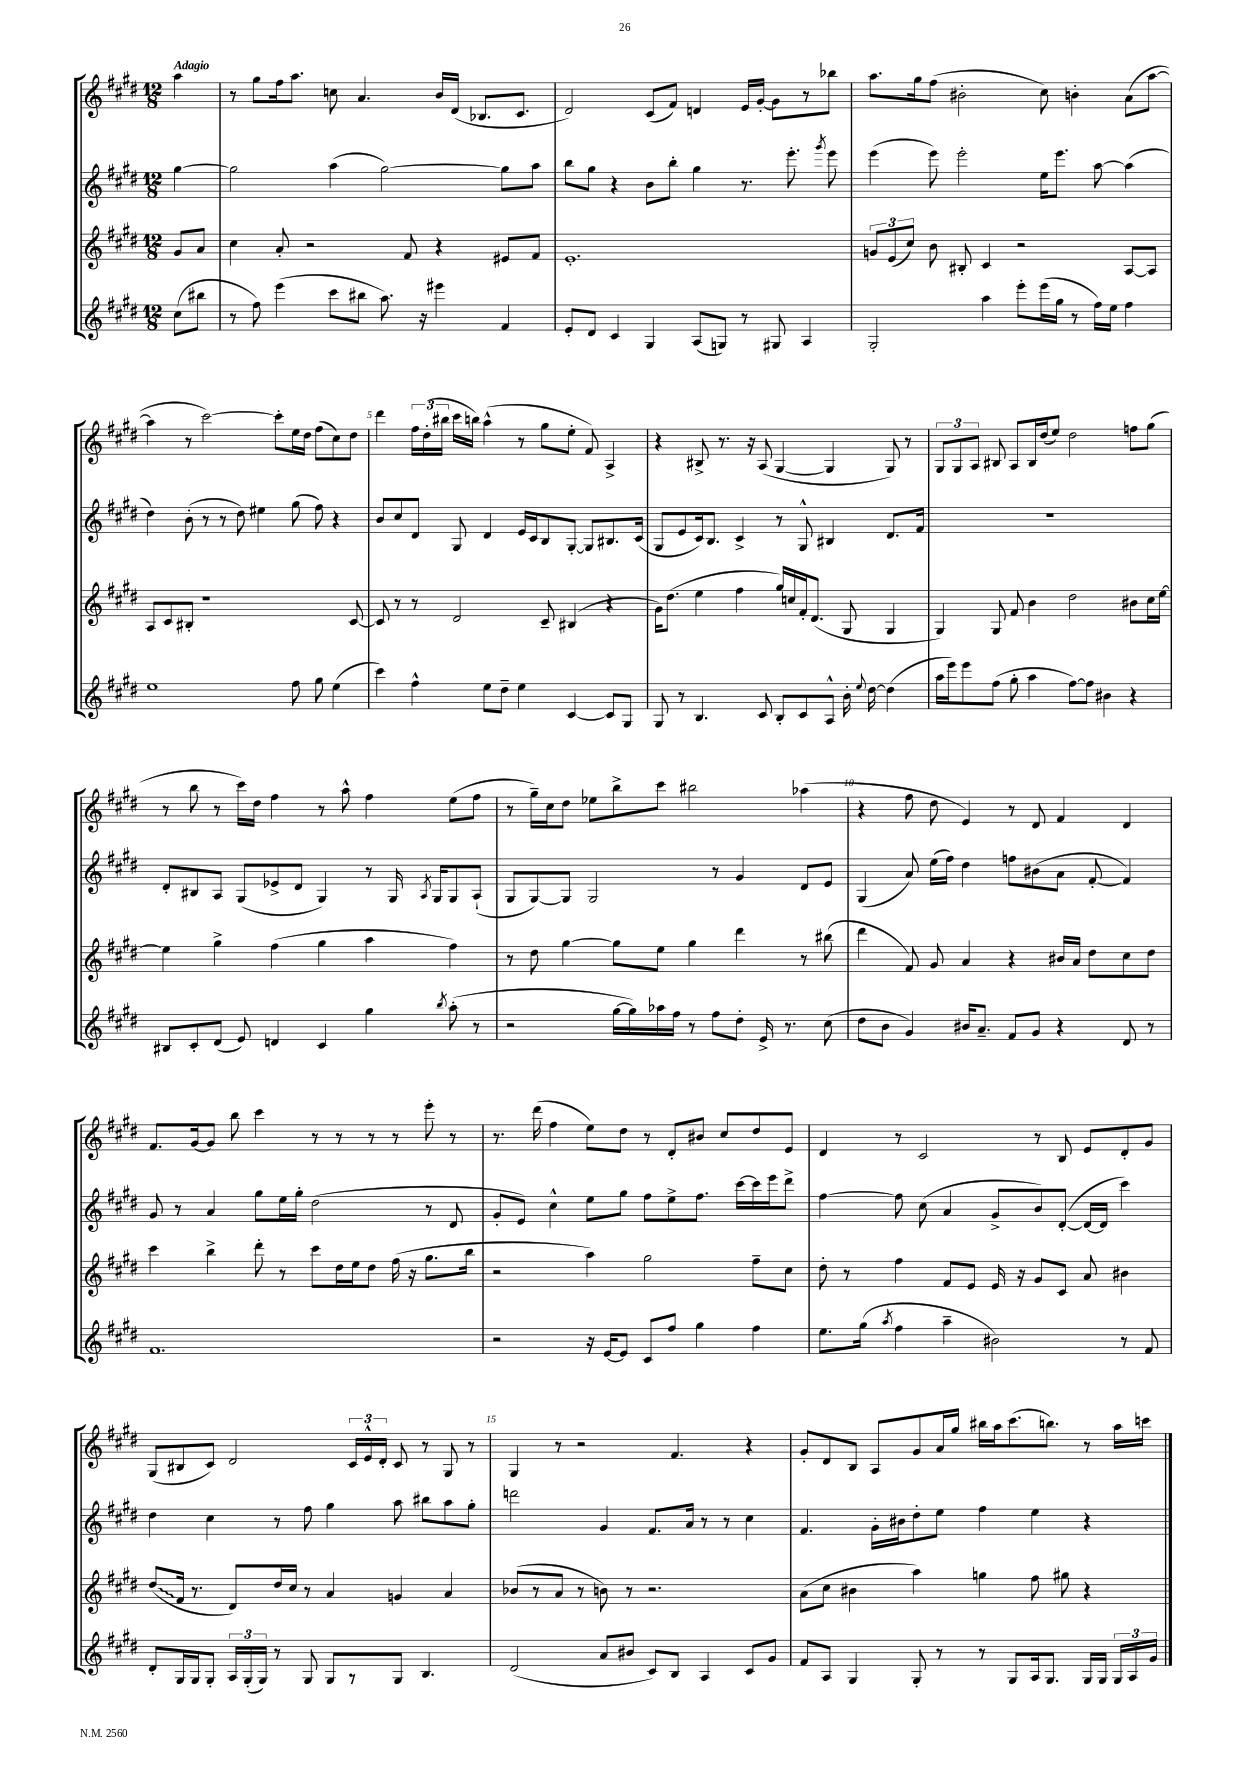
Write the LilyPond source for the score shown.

<<
\new StaffGroup <<
\new Staff = "s0" {
    \clef treble \key e \major \numericTimeSignature \time 12/8 \partial 4 \tempo "Adagio"
    \autoBeamOff a''4 |
    r8 gis''8[ fis''16 a''8.] c''8 a'4. b'16[ dis'16]( bes8.[ cis'8.] |
    dis'2) cis'8[( fis'8]) d'4 e'16[ gis'16]~-. gis'8[ r8 bes''8] |
    a''8.[ gis''16 fis''8]( bis'2-. cis''8) b'4-. a'8[( a''8]~ |
    a''4 r8 cis'''2~) cis'''8[-. e''16 dis''16] fis''8[( cis''8) dis''8] |
    dis'''4 \tuplet 3/2 { fis''16[ dis''16-.( bis''16] } cis'''16[ b''16]) a''4-^( r8 gis''8[ e''8]-. fis'8) a4-> |
    r4 bis8-> r8. r16 a8( gis4~ gis4 gis8) r8 |
    \tuplet 3/2 { gis8[ gis8 a8] } bis8 a8[ bis16 dis''16( e''8]) dis''2 f''8[ gis''8]( |
    r8 b''8 r8 cis'''16[) dis''16] fis''4 r8 a''8-^ fis''4 e''8[( fis''8] |
    r8 gis''16[--) cis''16 dis''8] ees''8[ b''8-> cis'''8] bis''2 aes''4( |
    r4 fis''8 dis''8 e'4) r8 dis'8 fis'4 dis'4 |
    fis'8.[ gis'16~ gis'8] b''8 cis'''4 r8 r8 r8 r8 e'''8-. r8 |
    r8. dis'''16( fis''4 e''8[) dis''8] r8 dis'8[-. bis'8] cis''8[ dis''8 e'8] |
    dis'4 r8 cis'2 r8 b8 e'8[ dis'8-. gis'8] |
    gis8[( bis8 cis'8]) dis'2 \tuplet 3/2 { cis'16[ e'16-^ dis'16]-. } cis'8 r8 gis8 r8 |
    gis4 r8 r2 fis'4. r4 |
    gis'8[-. dis'8 b8] a8[ gis'8 a'16 gis''16] bis''16[ a''16 cis'''8.( b''8.]) r8 a''16[ c'''16] \bar "|." |
}
\new Staff = "s1" {
    \clef treble \key e \major \numericTimeSignature \time 12/8 \partial 4
    \autoBeamOff gis''4~ |
    gis''2 a''4( gis''2~) gis''8[ a''8] |
    b''8[ gis''8] r4 b'8[ b''8]-. gis''4 r8. e'''8.-. \acciaccatura { gis'''8 } e'''8 |
    e'''4( e'''8) e'''2-. e''16[ e'''8.] a''8~ a''4( |
    dis''4) b'8-.( r8 r8 dis''8) eis''4 gis''8( fis''8) r4 |
    b'8[ cis''8 dis'8] gis8 dis'4 e'16[ cis'16 b8 gis8]~-. gis8[ bis8. cis'16]( |
    gis8[ e'8 cis'16) b8.] cis'4-> r8 gis8-^ bis4 dis'8.[ fis'16] |
    R1. |
    dis'8[-. bis8 a8] gis8[( ees'8-> dis'8] gis4) r8 gis16 \acciaccatura { a8 } gis16[ gis8 a8]-!( |
    gis8[ gis8~) gis8] gis2 r8 gis'4 dis'8[ e'8] |
    gis4( a'8) e''16[( fis''16]) dis''4 f''8[ bis'8( a'8] fis'8~-. fis'4) |
    gis'8 r8 a'4 gis''8[ e''16 gis''16]-. dis''2( r8 dis'8 |
    gis'8[-. e'8]) cis''4-^ e''8[ gis''8] fis''8[ e''8-> fis''8.] cis'''16[~ cis'''16 e'''16 dis'''8]-> |
    fis''4~ fis''8 cis''8( a'4 gis'8[-> b'8) dis'8]~-.( dis'16[~ dis'16] cis'''4) |
    dis''4 cis''4 r8 fis''8 gis''4 a''8 bis''8[ a''8 gis''8]-. |
    d'''2 gis'4 fis'8.[ a'16] r8 r8 cis''4 |
    fis'4. gis'16[-. bis'16 dis''8-. e''8] fis''4 e''4 r4 \bar "|." |
}
\new Staff = "s2" {
    \clef treble \key e \major \numericTimeSignature \time 12/8 \partial 4
    \autoBeamOff gis'8[ a'8] |
    cis''4 a'8-. r2 fis'8 r4 eis'8[ fis'8] |
    e'1.-. |
    \tuplet 3/2 { g'8[ e'8( cis''8]) } b'8 bis8-. cis'4 r2 a8[~ a8] |
    a8[ cis'8 bis8]-. r1 cis'8~ |
    cis'8 r8 r8 dis'2 cis'8-- bis4( r4 |
    gis'16[) dis''8.]( e''4 fis''4 gis''16[) c''16 fis'16-. dis'8.]( gis8 gis4 |
    gis4) gis8 fis'8 b'4 dis''2 bis'8[ cis''16 e''16]~ |
    e''4 gis''4-> fis''4( gis''4 a''4 fis''4) |
    r8 dis''8 gis''4~ gis''8[ e''8] gis''4 dis'''4 r8 bis''8( |
    dis'''4 fis'8) gis'8 a'4 r4 bis'16[ a'16] dis''8[ cis''8 dis''8] |
    cis'''4 b''4-> dis'''8-. r8 cis'''8[ dis''16 e''16 dis''8] fis''16( r16 gis''8.[ b''16] |
    r2 a''4) gis''2 fis''8[-- cis''8] |
    dis''8-. r8 fis''4 fis'8[ e'8] e'16 r16 gis'8[ cis'8] a'8 bis'4 |
    \once \override Glissando.style = #'zigzag dis''8[\glissando( fis'16] r8. dis'8[) dis''16 cis''16] r8 a'4 g'4 a'4 |
    bes'8[( r8 a'8] r8 b'8) r8 r2. |
    a'8[( cis''8] bis'4 a''4) g''4 fis''8 gis''8 r4 \bar "|." |
}
\new Staff = "s3" {
    \clef treble \key e \major \numericTimeSignature \time 12/8 \partial 4
    \autoBeamOff cis''8[( bis''8] |
    r8 fis''8) e'''4( cis'''8[ bis''8] a''8.) r16 eis'''4 fis'4 |
    e'8[-. dis'8] cis'4 gis4 a8[( g8]) r8 gis8 a4 |
    gis2-. a''4 e'''8[-. e'''16( gis''16] r8 fis''16[) e''16] fis''4 |
    e''1 fis''8 gis''8 e''4( |
    cis'''4) fis''4-^ e''8[ dis''8]-- e''4 cis'4~ cis'8[ gis8] |
    gis8 r8 b4. cis'8 b8[-. cis'8 a8]-^ b'16-. \appoggiatura { e''8 } dis''16~ dis''4( |
    a''16[ e'''16) e'''8 fis''8]( gis''8-. a''4 fis''8[~) fis''8] bis'4 r4 |
    bis8[ cis'8-. dis'8]( e'8) d'4 cis'4 gis''4 \acciaccatura { b''8 } a''8-.( r8 |
    r2 gis''16[~ gis''16) aes''16 fis''16] r8 fis''8[ dis''8]-. e'16-> r8. cis''8( |
    dis''8[ b'8] gis'4) bis'16[ a'8.]-- fis'8[ gis'8] r4 dis'8 r8 |
    fis'1. |
    r2 r16 e'16[~ e'8] cis'8[ fis''8] gis''4 fis''4 |
    e''8.[ gis''16]( \acciaccatura { a''8 } fis''4 a''4-- bis'2) r8 fis'8 |
    dis'8[-. gis16 gis16 gis8]-. \tuplet 3/2 { a16[ gis16-.( gis16]) } r8 gis8 gis8[ r8 gis8] b4. |
    dis'2( a'8[ bis'8] cis'8[) b8] a4 cis'8[ gis'8] |
    fis'8[ a8] gis4 gis8-. r8 r8 gis8[ a16 gis8.] gis16[ gis16] \tuplet 3/2 { gis16[ a16 gis'16] } \bar "|." |
}
>>
>>
\layout { \context { \Score \override BarNumber.break-visibility = ##(#f #t #t) barNumberVisibility = #(every-nth-bar-number-visible 5) } }
